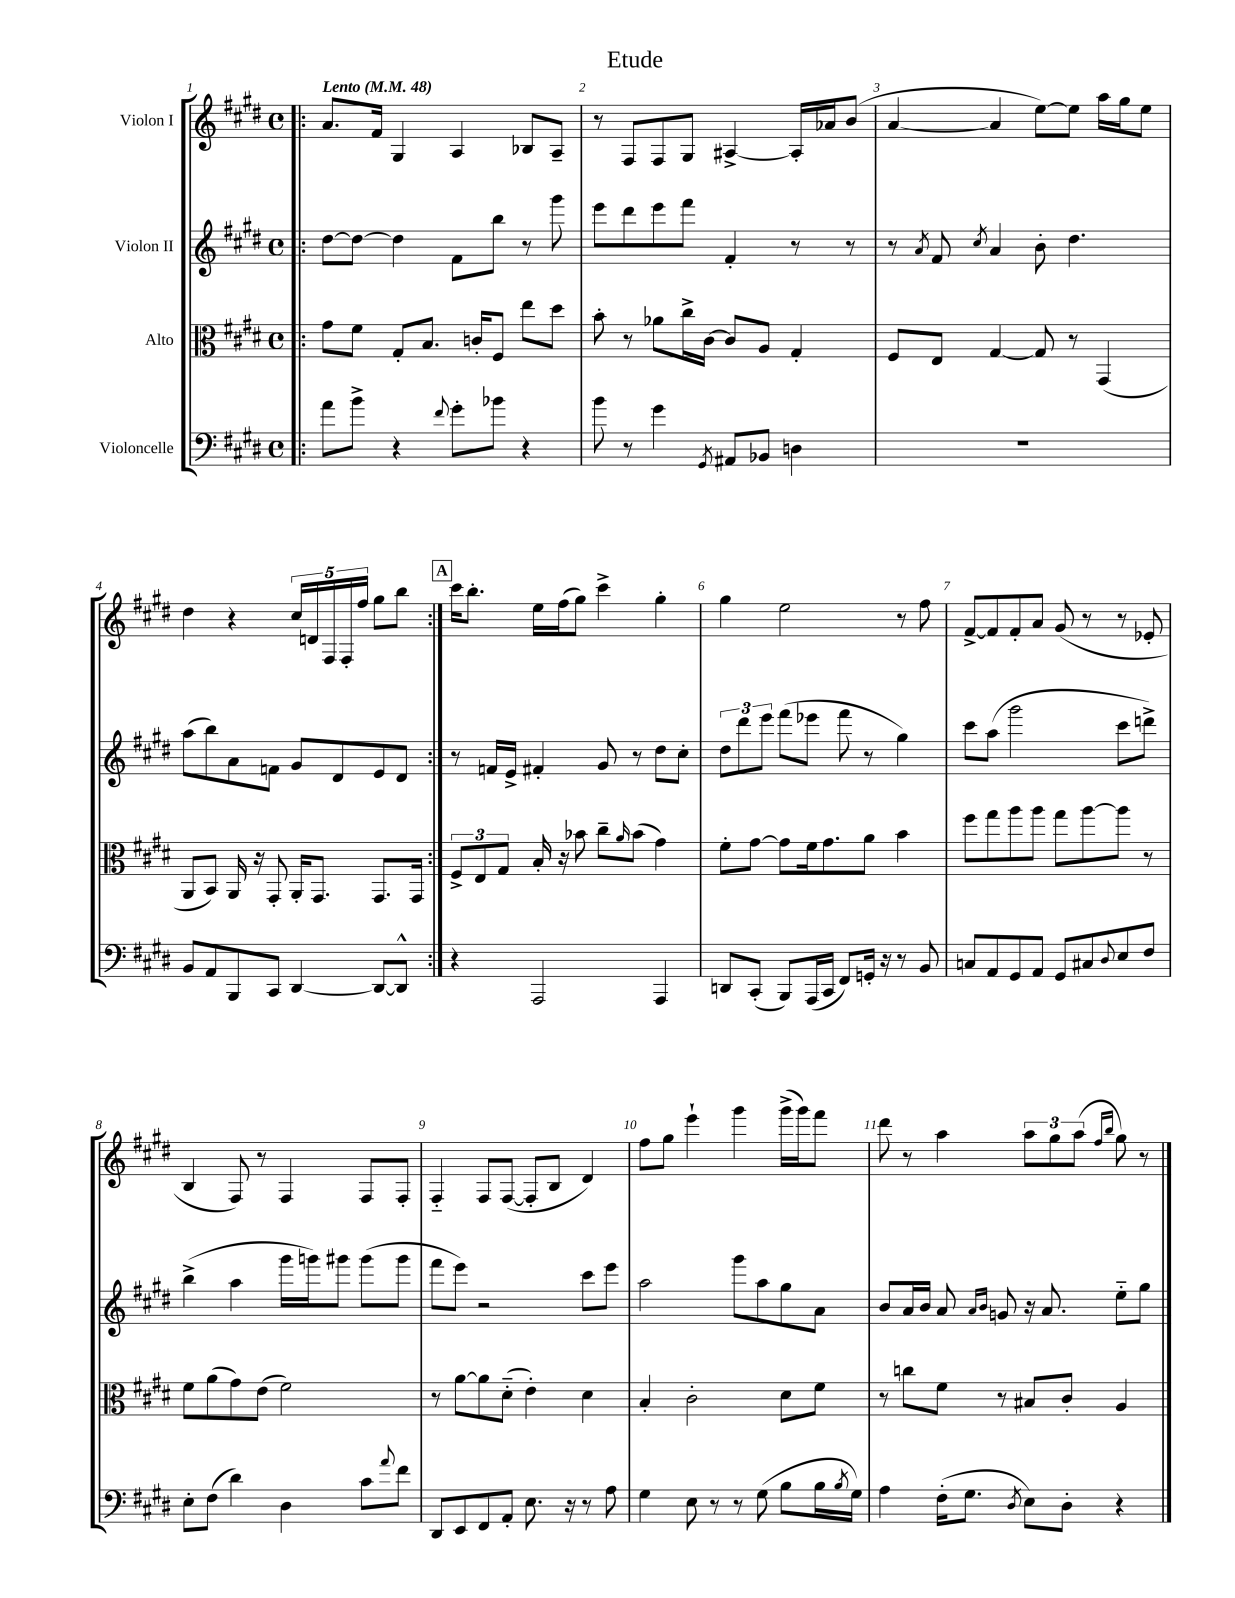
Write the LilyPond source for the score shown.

\header { title = "Etude" }
<<
\new StaffGroup <<
\new Staff = "s0" \with { instrumentName = "Violon I" } {
    \clef treble \key e \major \defaultTimeSignature \time 4/4 \tempo "Lento" 4 = 48
    \repeat volta 2 { \bar ".|:" a'8. fis'16 gis4 a4 bes8 a8-- |
    r8 fis8 fis8 gis8 ais4~-> ais16-. aes'16 b'8( |
    a'4~ a'4 e''8~) e''8 a''16 gis''16 e''8 |
    dis''4 r4 \tuplet 5/4 { cis''16 d'16 fis16 fis16-. fis''16 } gis''8 b''8 | }
    \mark \markup { \box "A" } cis'''16 b''8.-. e''16 fis''16( gis''8) cis'''4-> gis''4-. |
    gis''4 e''2 r8 fis''8 |
    fis'8~-> fis'8 fis'8-. a'8 gis'8( r8 r8 ees'8-. |
    b4 fis8) r8 fis4 fis8 fis8-. |
    fis4-_ fis8 fis8~( fis8-. b8 dis'4) |
    fis''8 gis''8 e'''4-! gis'''4 gis'''16->( gis'''16) fis'''8 |
    dis'''8 r8 a''4 \tuplet 3/2 { a''8 gis''8 a''8( } \grace { fis''16 b''16 } gis''8) r8 \bar "|." |
}
\new Staff = "s1" \with { instrumentName = "Violon II" } {
    \clef treble \key e \major \defaultTimeSignature \time 4/4
    \repeat volta 2 { \bar ".|:" dis''8~ dis''8~ dis''4 fis'8 b''8 r8 gis'''8 |
    e'''8 dis'''8 e'''8 fis'''8 fis'4-. r8 r8 |
    r8 \acciaccatura { a'8 } fis'8 \acciaccatura { cis''8 } a'4 b'8-. dis''4. |
    a''8( b''8) a'8 f'8 gis'8 dis'8 e'8 dis'8 | }
    \mark \markup { \box "A" } r8 f'16 e'16-> fis'4-. gis'8 r8 dis''8 cis''8-. |
    \tuplet 3/2 { dis''8 dis'''8 e'''8 } fis'''8( ees'''8 fis'''8 r8 gis''4) |
    cis'''8 a''8( gis'''2 cis'''8 d'''8->) |
    b''4->( a''4 gis'''16 g'''16) gis'''8 gis'''8( gis'''8 |
    fis'''8 e'''8) r2 cis'''8 e'''8 |
    a''2 gis'''8 a''8 gis''8 a'8 |
    b'8 a'16 b'16 a'8 \grace { a'16 b'16 } g'8 r16 a'8. e''8-_ gis''8 \bar "|." |
}
\new Staff = "s2" \with { instrumentName = "Alto" } {
    \clef alto \key e \major \defaultTimeSignature \time 4/4
    \repeat volta 2 { \bar ".|:" gis'8 fis'8 gis8-. b8. c'16-. fis8 e''8 dis''8 |
    b'8-. r8 aes'8 cis''16-> cis'16~ cis'8 a8 gis4-. |
    fis8 e8 gis4~ gis8 r8 gis,4( |
    a,8 b,8) a,16 r16 gis,8-. a,16-. gis,8. gis,8. gis,16 | }
    \mark \markup { \box "A" } \tuplet 3/2 { fis8-> e8 gis8 } b16-. r16 bes'8 cis''8-- \grace { a'16 } bes'8( gis'4) |
    fis'8-. gis'8~ gis'8 fis'16 gis'8. a'8 b'4 |
    fis''8 gis''8 a''8 a''8 gis''8 a''8~ a''8 r8 |
    fis'8 a'8( gis'8) e'8( fis'2) |
    r8 a'8~ a'8 dis'8-_( e'4-.) dis'4 |
    b4-. cis'2-. dis'8 fis'8 |
    r8 c''8 fis'8 r8 bis8 cis'8-. a4 \bar "|." |
}
\new Staff = "s3" \with { instrumentName = "Violoncelle" } {
    \clef bass \key e \major \defaultTimeSignature \time 4/4
    \repeat volta 2 { \bar ".|:" a'8 b'8-> r4 \appoggiatura { fis'8 } gis'8-. bes'8 r4 |
    b'8 r8 gis'4 \acciaccatura { gis,8 } ais,8 bes,8 d4 |
    R1 |
    b,8 a,8 b,,8 cis,8 dis,4~ dis,8~ dis,8-^ | }
    \mark \markup { \box "A" } r4 a,,2 a,,4 |
    d,8 cis,8-.( b,,8) a,,16( cis,16 fis,8) g,16-. r16 r8 b,8 |
    c8 a,8 gis,8 a,8 gis,8 cis8 \appoggiatura { dis8 } e8 fis8 |
    e8-. fis8( dis'4) dis4 cis'8 \appoggiatura { a'8 } fis'8 |
    dis,8 e,8 fis,8 a,8-. e8. r16 r8 a8 |
    gis4 e8 r8 r8 gis8( b8 b16 \acciaccatura { b8 } gis16) |
    a4 fis16-.( gis8. \acciaccatura { dis8 } e8) dis8-. r4 \bar "|." |
}
>>
>>
\layout { \context { \Score \override BarNumber.break-visibility = ##(#f #t #t) barNumberVisibility = #all-bar-numbers-visible } }
